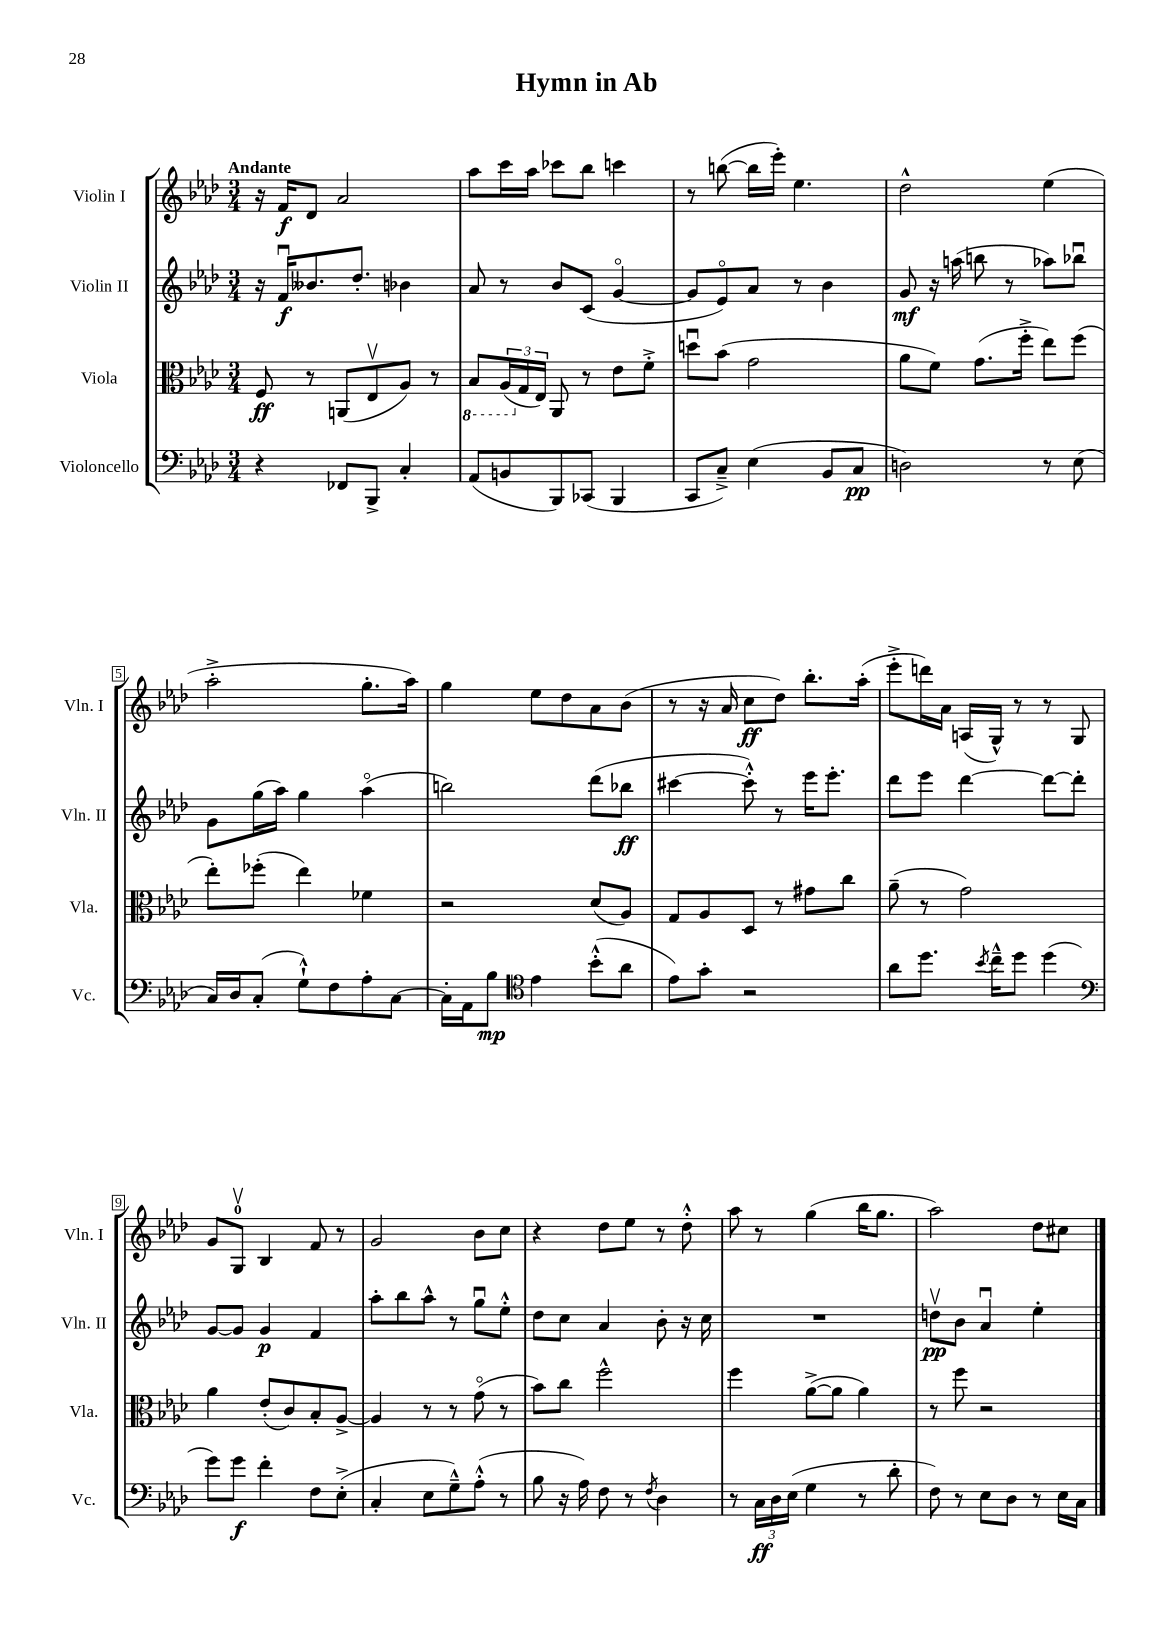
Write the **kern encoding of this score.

**kern	**dynam	**kern	**dynam	**kern	**dynam	**kern	**dynam
*part4	*part4	*part3	*part3	*part2	*part2	*part1	*part1
*staff4	*staff4	*staff3	*staff3	*staff2	*staff2	*staff1	*staff1
*I"Violoncello	*	*I"Viola	*	*I"Violin II	*	*I"Violin I	*
*I'Vc.	*	*I'Vla.	*	*I'Vln. II	*	*I'Vln. I	*
*clefF4	*	*clefC3	*	*clefG2	*	*clefG2	*
*k[b-e-a-d-]	*	*k[b-e-a-d-]	*	*k[b-e-a-d-]	*	*k[b-e-a-d-]	*
*M3/4	*	*M3/4	*	*M3/4	*	*M3/4	*
=1	=1	=1	=1	=1	=1	=1	=1
!	!	!	!	!	!	!LO:TX:a:B:t=Andante	!
4r	.	8F/	ff	16r	.	16r	.
.	.	.	.	16fu/KL	f	16f/KL	f
.	.	8r	.	8.b--X/	.	8d-/J	.
8FF-X/L	.	(8AAn/L	.	.	.	2a-/	.
.	.	.	.	8.dd-'/J	.	.	.
8BBB-^/J	.	8E-v/	.	.	.	.	.
4C'/	.	8A-/J)	.	4b-X\	.	.	.
.	.	8r	.	.	.	.	.
=2	=2	=2	=2	=2	=2	=2	=2
*	*	*8ba	*	*	*	*	*
(8AA-/L	.	8BB-/L	.	8a-/	.	8aa-\L	.
8BBn/	.	(24AA-/L	.	8r	.	16ccc\L	.
*	*	*X8ba	*	*	*	*	*
.	.	24G/	.	.	.	.	.
.	.	.	.	.	.	16aa-\JJ	.
.	.	24E-/JJ)	.	.	.	.	.
8BBB-/)	.	8AA-/	.	8b-/L	.	8ccc-X\L	.
(8CC-X/J	.	8r	.	(8c/J	.	8bb-\J	.
4BBB-/	.	8e-\L	.	[4g/	.	4cccn\	.
.	.	8f'^\J	.	.	.	.	.
=3	=3	=3	=3	=3	=3	=3	=3
8CC/L	.	8ddnu\L	.	8g/L]	.	8r	.
8C~^/J)	.	(8b-\J	.	8e-/)	.	([8bbn\	.
(4E-\	.	2g\	.	8a-/J	.	16bb\LL]	.
.	.	.	.	.	.	16eee-'\JJ)	.
.	.	.	.	8r	.	4.ee-\	.
8BB-/L	.	.	.	4b-\	.	.	.
8C/J	pp	.	.	.	.	.	.
=4	=4	=4	=4	=4	=4	=4	=4
2Dn\)	.	8a-\L	.	8g/	mf	2dd-^^\	.
.	.	8f\J)	.	16r	.	.	.
.	.	.	.	(16aan\	.	.	.
.	.	(8.g\L	.	8bbn\	.	.	.
.	.	.	.	8r	.	.	.
.	.	16ff'^\Jk	.	.	.	.	.
8r	.	8ee-\L)	.	8aa-X\L)	.	(4ee-\	.
(8E-\	.	(8ff\J	.	8bb-Xu\J	.	.	.
!!LO:LB:g=z
=5	=5	=5	=5	=5	=5	=5	=5
16C/LL)	.	8ee-'\L)	.	8g\L	.	2aa-'^\	.
16D-/J	.	.	.	.	.	.	.
(8C'/J	.	(8ff-X'\J	.	(16gg\L	.	.	.
.	.	.	.	16aa-\JJ)	.	.	.
8G`^^\L)	.	4ee-\)	.	4gg\	.	.	.
8F\	.	.	.	.	.	.	.
8A-'\	.	4f-X\	.	(4aa-\	.	8.gg'\L	.
[8C\J	.	.	.	.	.	.	.
.	.	.	.	.	.	16aa-\Jk)	.
=6	=6	=6	=6	=6	=6	=6	=6
16C'\LL]	.	2r	.	2bbn\)	.	4gg\	.
16AA-\J	.	.	.	.	.	.	.
8B-\J	mp	.	.	.	.	.	.
*clefC4	*	*	*	*	*	*	*
4e-\	.	.	.	.	.	8ee-\L	.
.	.	.	.	.	.	8dd-\	.
(8b-'^^\L	.	(8d-/L	.	(8ddd-\L	.	8a-\	.
8a-\J	.	8A-/J)	.	8bb-X\J	ff	(8b-\J	.
=7	=7	=7	=7	=7	=7	=7	=7
8e-\L)	.	8G/L	.	[4ccc#X\	.	8r	.
8g'\J	.	8A-/	.	.	.	16r	.
.	.	.	.	.	.	16a-/	.
2r	.	8D-/J	.	8ccc#'^^\])	.	8cc\L	ff
.	.	8r	.	8r	.	8dd-\J)	.
.	.	8g#X\L	.	16eee-\KL	.	8.bb-'\L	.
.	.	.	.	8.eee-'\J	.	.	.
.	.	8cc\J	.	.	.	.	.
.	.	.	.	.	.	(16aa-'\Jk	.
=8	=8	=8	=8	=8	=8	=8	=8
8a-\L	.	(8a-~\	.	8ddd-\L	.	8eee-'^\L	.
8.dd-\J	.	8r	.	8eee-\J	.	16dddn\L)	.
.	.	.	.	.	.	16a-\JJ	.
.	.	2g\)	.	[4ddd-\	.	(16An/LL	.
8qb-/	.	.	.	.	.	.	.
16cc~^^\KL	.	.	.	.	.	16G^^/JJ)	.
8dd-\J	.	.	.	.	.	8r	.
(4dd-\	.	.	.	8ddd-\L_	.	8r	.
.	.	.	.	8ddd-'\J]	.	8G/	.
!!LO:LB:g=z
=9	=9	=9	=9	=9	=9	=9	=9
*clefF4	*	*	*	*	*	*	*
8g\L)	.	4a-\	.	[8g/L	.	8g/L	.
8g\J	f	.	.	8g/J]	.	8Gv/J	.
4f'\	.	(8e-'/L	.	4g/	p	4B-/	.
.	.	8c/)	.	.	.	.	.
8F\L	.	8B-'/	.	4f/	.	8f/	.
(8E-'^\J	.	[8A-^/J	.	.	.	8r	.
=10	=10	=10	=10	=10	=10	=10	=10
4C'/	.	4A-/]	.	8aa-'\L	.	2g/	.
.	.	.	.	8bb-\	.	.	.
8E-\L	.	8r	.	8aa-^^\J	.	.	.
8G~^^\)	.	8r	.	8r	.	.	.
(8A-'^^\J	.	(8g\	.	8ggu\L	.	8b-\L	.
8r	.	8r	.	8ee-'^^\J	.	8cc\J	.
=11	=11	=11	=11	=11	=11	=11	=11
8B-\	.	8b-\L)	.	8dd-\L	.	4r	.
16r	.	8cc\J	.	8cc\J	.	.	.
16A-\)	.	.	.	.	.	.	.
8F\	.	2ff^^\	.	4a-/	.	8dd-\L	.
8r	.	.	.	.	.	8ee-\J	.
8qF/	.	.	.	.	.	.	.
4D-\	.	.	.	8b-'\	.	8r	.
.	.	.	.	16r	.	8dd-'^^\	.
.	.	.	.	16cc\	.	.	.
=12	=12	=12	=12	=12	=12	=12	=12
8r	.	4ff\	.	2.r	.	8aa-\	.
24C\LL	ff	.	.	.	.	8r	.
24D-\	.	.	.	.	.	.	.
(24E-\JJ	.	.	.	.	.	.	.
4G\	.	([8a-^\L	.	.	.	(4gg\	.
.	.	8a-\J]	.	.	.	.	.
8r	.	4a-\)	.	.	.	16bb-\KL	.
.	.	.	.	.	.	8.gg\J	.
8d-'\	.	.	.	.	.	.	.
=13	=13	=13	=13	=13	=13	=13	=13
8F\)	.	8r	.	8ddnv\L	pp	2aa-\)	.
8r	.	8ff\	.	8b-\J	.	.	.
8E-\L	.	2r	.	4a-u/	.	.	.
8D-\J	.	.	.	.	.	.	.
8r	.	.	.	4ee-'\	.	8dd-\L	.
16E-\LL	.	.	.	.	.	8cc#X\J	.
16C\JJ	.	.	.	.	.	.	.
==	==	==	==	==	==	==	==
*-	*-	*-	*-	*-	*-	*-	*-
